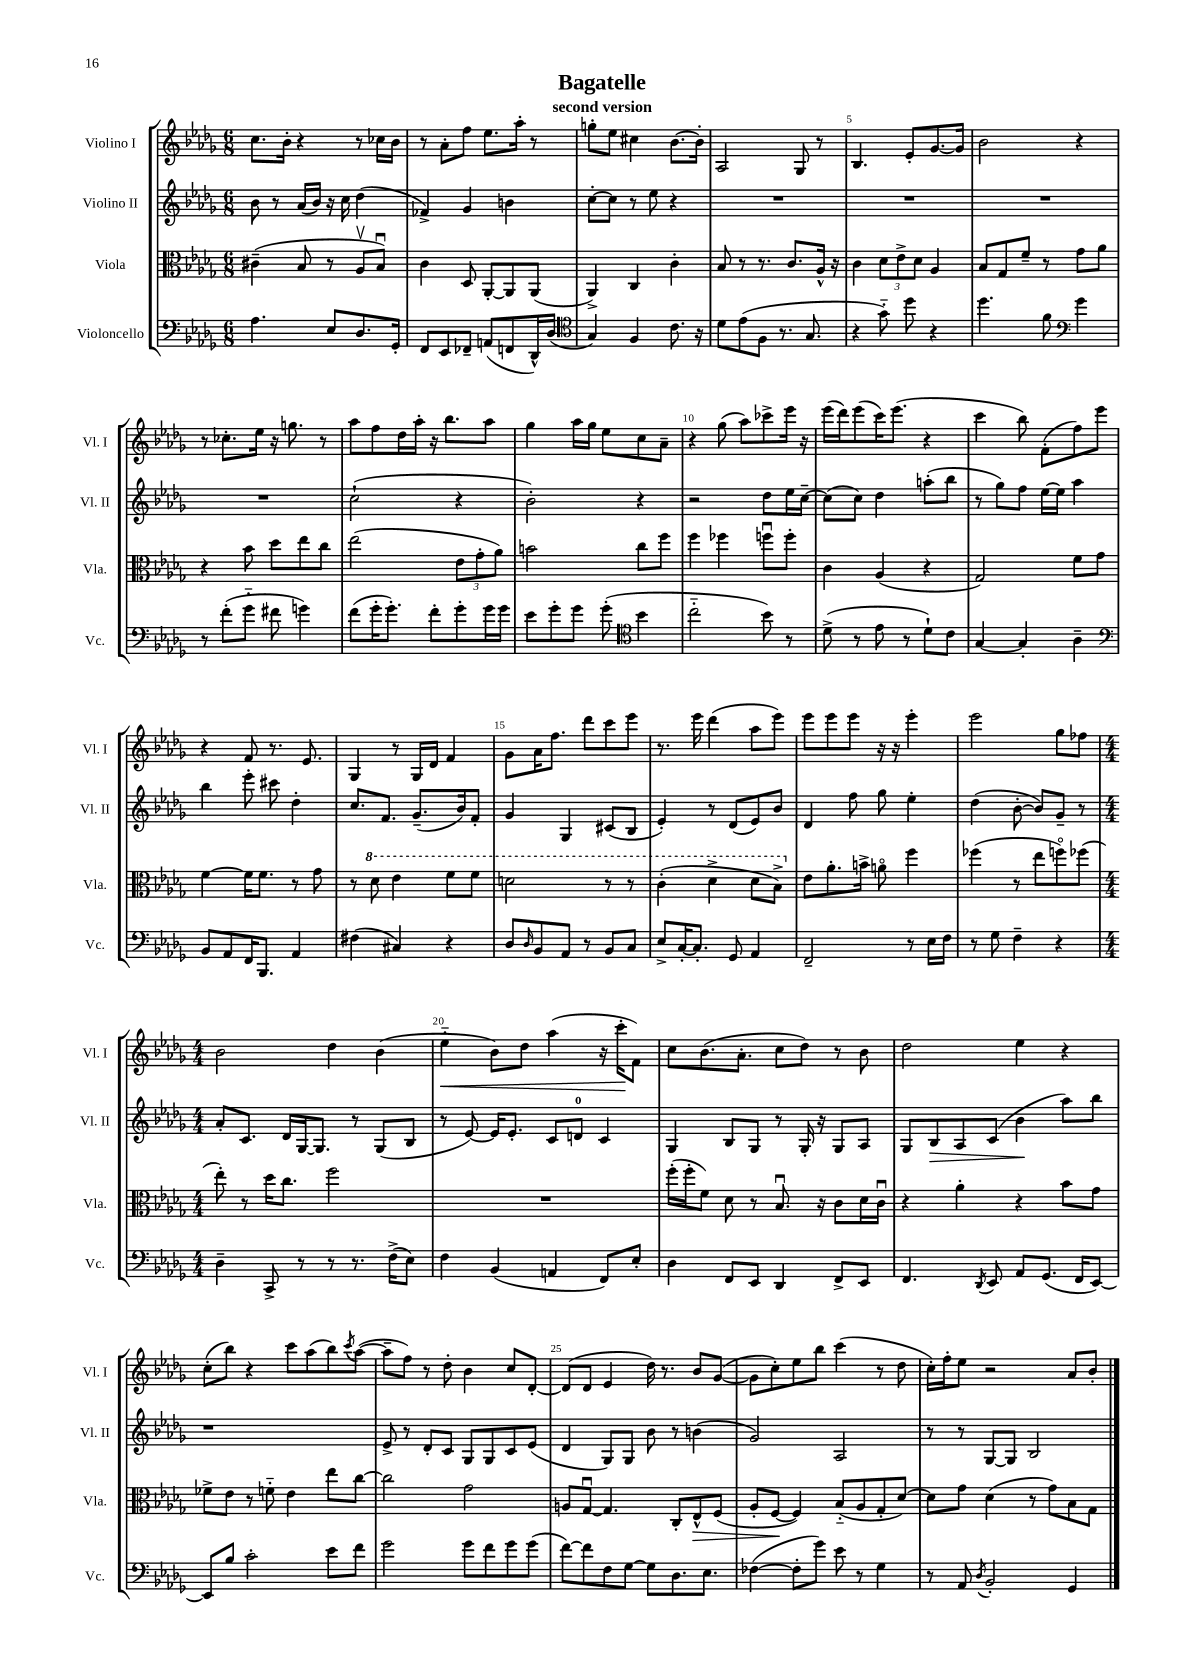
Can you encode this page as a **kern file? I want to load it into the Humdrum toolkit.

**kern	**kern	**dynam	**kern	**dynam	**kern	**dynam
*part4	*part3	*part3	*part2	*part2	*part1	*part1
*staff4	*staff3	*staff3	*staff2	*staff2	*staff1	*staff1
*I"Violoncello	*I"Viola	*	*I"Violino II	*	*I"Violino I	*
*I'Vc.	*I'Vla.	*	*I'Vl. II	*	*I'Vl. I	*
*clefF4	*clefC3	*	*clefG2	*	*clefG2	*
*k[b-e-a-d-g-]	*k[b-e-a-d-g-]	*	*k[b-e-a-d-g-]	*	*k[b-e-a-d-g-]	*
*M6/8	*M6/8	*	*M6/8	*	*M6/8	*
=1	=1	=1	=1	=1	=1	=1
4.A-\	(4c#X~\	.	8b-\	.	8.cc\L	.
.	.	.	8r	.	.	.
.	.	.	.	.	16b-'\Jk	.
.	8B-/	.	(16a-/LL	.	4r	.
.	.	.	16b-/JJ)	.	.	.
8E-/L	8r	.	16r	.	.	.
.	.	.	16cc\	.	.	.
8.D-/	8A-v/L	.	(4dd-\	.	8r	.
.	8B-u/J)	.	.	.	16cc-X\LL	.
16GG-'/Jk	.	.	.	.	16b-\JJ	.
=2	=2	=2	=2	=2	=2	=2
8FF/L	4c\	.	4f-X^/)	.	8r	.
8EE-/	.	.	.	.	8a-'\L	.
8FF-X~/J	8D-/	.	4g-/	.	8ff\J	.
(8AAn/L	[8AA-'/L	.	.	.	8.ee-\L	.
8FFn/	8AA-/]	.	4bn\	.	.	.
.	.	.	.	.	16aa-'\Jk	.
16DD-^^/L)	(8AA-/J	.	.	.	8r	.
(16D-/JJ	.	.	.	.	.	.
=3	=3	=3	=3	=3	=3	=3
*clefC4	*	*	*	*	*	*
4G-/)	4AA-^/)	.	[8cc'\L	.	8ggn'\L	.
.	.	.	8cc\J]	.	8ee-\J	.
4F/	4C/	.	8r	.	4cc#X\	.
.	.	.	8ee-\	.	.	.
8.c\	4c'\	.	4r	.	[8.b-\L	.
16r	.	.	.	.	16b-'\Jk]	.
=4	=4	=4	=4	=4	=4	=4
8d-\L	8B-/	.	2.r	.	2A-/	.
(8e-\	8r	.	.	.	.	.
8F\J	8.r	.	.	.	.	.
8.r	.	.	.	.	.	.
.	8.c/L	.	.	.	.	.
.	.	.	.	.	8G-/	.
8.G-/	.	.	.	.	.	.
.	16A-^^/Jk	.	.	.	8r	.
.	16r	.	.	.	.	.
=5	=5	=5	=5	=5	=5	=5
4r	4c\	.	2.r	.	4.B-/	.
8g-\)	12d-\L	.	.	.	.	.
.	12e-^\	.	.	.	.	.
8dd-\	.	.	.	.	8e-'/L	.
.	12d-\J	.	.	.	.	.
4r	4A-/	.	.	.	[8.g-/	.
.	.	.	.	.	16g-/Jk]	.
=6	=6	=6	=6	=6	=6	=6
4.dd-\	8B-/L	.	2.r	.	2b-\	.
.	8G-/	.	.	.	.	.
.	8f~/J	.	.	.	.	.
8f\	8r	.	.	.	.	.
*clefF4	*	*	*	*	*	*
4g-\	8g-\L	.	.	.	4r	.
.	8a-\J	.	.	.	.	.
!!LO:LB:g=z
=7	=7	=7	=7	=7	=7	=7
8r	4r	.	2.r	.	8r	.
(8f'\L	.	.	.	.	8.cc-X'\L	.
8g-\J	8b-\	.	.	.	.	.
.	.	.	.	.	16ee-\Jk	.
8f#X\	8dd-\L	.	.	.	16r	.
.	.	.	.	.	8.ggn\	.
4gn\)	8ee-\	.	.	.	.	.
.	8cc\J	.	.	.	8r	.
=8	=8	=8	=8	=8	=8	=8
(8f\L	(2ee-\	.	(2cc`\	.	8aa-\L	.
16g-'\K	.	.	.	.	8ff\	.
8.g-'\J)	.	.	.	.	.	.
.	.	.	.	.	16dd-\L	.
.	.	.	.	.	16aa-'\JJ	.
8f'\L	.	.	.	.	16r	.
.	.	.	.	.	8.bb-\L	.
8g-'\	12e-\L	.	4r	.	.	.
.	12g-'\	.	.	.	.	.
16g-\L	.	.	.	.	8aa-\J	.
.	12a-\J)	.	.	.	.	.
16g-\JJ	.	.	.	.	.	.
=9	=9	=9	=9	=9	=9	=9
8e-\L	2bn\	.	2b-'\)	.	4gg-\	.
8g-'\	.	.	.	.	.	.
8g-\J	.	.	.	.	16aa-\LL	.
.	.	.	.	.	16gg-\JJ	.
(8g-'\	.	.	.	.	8ee-\L	.
*clefC4	*	*	*	*	*	*
4b-\	8cc\L	.	4r	.	8cc\	.
.	8ff\J	.	.	.	8a-~\J	.
=10	=10	=10	=10	=10	=10	=10
2cc\	4ff\	.	2r	.	4r	.
.	4ff-X\	.	.	.	(8gg-\	.
.	.	.	.	.	8aa-\L)	.
8b-\)	8ffnu\L	.	8dd-\L	.	8ccc-X^\	.
8r	8ff'\J	.	16ee-\L	.	16eee-\Jk	.
.	.	.	[16cc~\JJ	.	16r	.
=11	=11	=11	=11	=11	=11	=11
(8d-^\	4c\	.	(8cc\L]	.	(16eee-\LL	.
.	.	.	.	.	16ddd-\J)	.
8r	.	.	8cc\J)	.	(8eee-\	.
8e-\	(4A-/	.	4dd-\	.	16ccc\K)	.
.	.	.	.	.	(8.eee-\J	.
8r	.	.	.	.	.	.
8d-`\L)	4r	.	(8aan'\L	.	4r	.
8c\J	.	.	8bb-\J	.	.	.
=12	=12	=12	=12	=12	=12	=12
[4G-/	2G-/)	.	8r	.	4ccc\	.
.	.	.	8gg-\L)	.	.	.
4G-'/]	.	.	8ff\J	.	8bb-\)	.
.	.	.	[16ee-\LL	.	(8f'\L	.
.	.	.	16ee-\JJ]	.	.	.
4A-~\	8f\L	.	4aa-\	.	8ff\)	.
.	8g-\J	.	.	.	8eee-\J	.
!!LO:LB:g=z
=13	=13	=13	=13	=13	=13	=13
*clefF4	*	*	*	*	*	*
8BB-/L	[4f\	.	4bb-\	.	4r	.
8AA-/	.	.	.	.	.	.
16FF/K	16f\KL]	.	8eee-'\	.	8f/	.
8.BBB-/J	8.f\J	.	.	.	.	.
.	.	.	8ccc#X\	.	8.r	.
4AA-/	8r	.	4dd-'\	.	.	.
.	.	.	.	.	8.e-/	.
.	8g-\	.	.	.	.	.
=14	=14	=14	=14	=14	=14	=14
(4F#X\	8r	.	8.cc/L	.	4G-/	.
*	*8va	*	*	*	*	*
.	8dd-\	.	.	.	.	.
.	.	.	8.f/J	.	.	.
4C#X/)	4ee-\	.	.	.	8r	.
.	.	.	(8.g-~/L	.	16G-/LL	.
.	.	.	.	.	16d-/JJ	.
4r	8ff\L	.	.	.	4f/	.
.	.	.	16b-/k)	.	.	.
.	8ff\J	.	8f'/J	.	.	.
=15	=15	=15	=15	=15	=15	=15
8D-/L	2ddn\	.	4g-/	.	8g-\L	.
16qqD-/	.	.	.	.	.	.
8BB-/	.	.	.	.	16a-\K	.
.	.	.	.	.	8.ff\J	.
8AA-/J	.	.	4G-/	.	.	.
8r	.	.	.	.	8ddd-\L	.
8BB-/L	8r	.	(8c#X/L	.	8ccc\	.
8C/J	8r	.	8B-/J	.	8eee-\J	.
=16	=16	=16	=16	=16	=16	=16
8E-^/L	(4cc'\	.	4e-'/)	.	8.r	.
[16C'/K	.	.	.	.	.	.
8.C'/J]	.	.	.	.	16eee-\	.
.	4dd-^\	.	8r	.	(4ddd-\	.
8GG-/	.	.	(8d-/L	.	.	.
4AA-/	8dd-\L	.	8e-/)	.	8aa-\L	.
.	8b-^\J)	.	8b-/J	.	8eee-\J)	.
=17	=17	=17	=17	=17	=17	=17
*	*X8va	*	*	*	*	*
2FF~/	8e-\L	.	4d-/	.	8eee-\L	.
.	8.a-'\	.	.	.	8eee-\	.
.	.	.	8ff\	.	8eee-\J	.
.	16bn^\Jk	.	.	.	.	.
.	8an\	.	8gg-\	.	16r	.
.	.	.	.	.	16r	.
8r	4ff\	.	4ee-'\	.	4eee-'\	.
16E-\LL	.	.	.	.	.	.
16F\JJ	.	.	.	.	.	.
=18	=18	=18	=18	=18	=18	=18
8r	(4ff-X\	.	(4dd-\	.	2eee-\	.
8G-\	.	.	.	.	.	.
4F~\	8r	.	[8b-'\	.	.	.
.	8ee-\L	.	8b-/L])	.	.	.
4r	8ffn\)	.	8g-~/J	.	8gg-\L	.
.	(8ff-X\J	.	8r	.	8ff-X\J	.
!!LO:LB:g=z
=19	=19	=19	=19	=19	=19	=19
*M4/4	*M4/4	*	*M4/4	*	*M4/4	*
4D-~\	8ee-'\)	.	8a-'/L	.	2b-\	.
.	8r	.	8.c/J	.	.	.
8CC^/	16dd-\KL	.	.	.	.	.
.	8.cc\J	.	16d-/LL	.	.	.
8r	.	.	[16G-/J	.	.	.
.	.	.	8.G-/J]	.	.	.
8r	2ff\	.	.	.	4dd-\	.
8.r	.	.	8r	.	.	.
.	.	.	(8G-/L	.	(4b-\	.
(16F^\KL	.	.	.	.	.	.
8E-\J)	.	.	8B-/J	.	.	.
=20	=20	=20	=20	=20	=20	=20
!	!	!	!	!	!	!LO:HP:b
4F\	1r	.	8r	.	4ee-\	<
.	.	.	[8e-/)	.	.	.
(4BB-/	.	.	16e-/KL]	.	8b-\L)	.
.	.	.	8.e-'/J	.	.	.
.	.	.	.	.	8dd-\J	.
4AAn/	.	.	8c/L	.	(4aa-\	.
.	.	.	8dn/J	.	.	.
8FF/L)	.	.	4c/	.	16r	.
.	.	.	.	.	16ccc'\KL	.
8E-'/J	.	.	.	.	8f\J)	[
=21	=21	=21	=21	=21	=21	=21
4D-\	(16ff'\LL	.	4G-/	.	8cc\L	.
.	16ff'\J	.	.	.	.	.
.	8f\J)	.	.	.	(8.b-\	.
8FF/L	8d-\	.	8B-/L	.	.	.
.	.	.	.	.	8.a-'\J	.
8EE-/J	8r	.	8G-/J	.	.	.
4DD-/	8.B-u/	.	8r	.	8cc\L	.
.	.	.	16G-'/	.	8dd-\J)	.
.	16r	.	16r	.	.	.
8FF^/L	8c\L	.	8G-/L	.	8r	.
8EE-/J	16d-\L	.	8A-/J	.	8b-\	.
.	16cu\JJ	.	.	.	.	.
=22	=22	=22	=22	=22	=22	=22
4.FF/	4r	.	8G-/L	.	2dd-\	.
!	!	!	!	!LO:HP:b	!	!
.	.	.	8B-/	>	.	.
.	4a-'\	.	8A-/	.	.	.
8qDD-/	.	.	.	.	.	.
8EE-/	.	.	(8c/J	.	.	.
8AA-/L	4r	.	4b-\	.	4ee-\	.
(8.GG-/J	.	.	.	.	.	.
.	8b-\L	.	8aa-\L)	]	4r	.
16FF/KL	.	.	.	.	.	.
[8EE-/J)	8g-\J	.	8bb-\J	.	.	.
!!LO:LB:g=z
=23	=23	=23	=23	=23	=23	=23
8EE-/L]	8f-X^\L	.	1r	.	(8cc'\L	.
8B-/J	8e-\J	.	.	.	8bb-\J)	.
2c'\	8r	.	.	.	4r	.
.	8fn\	.	.	.	.	.
.	4e-\	.	.	.	8ccc\L	.
.	.	.	.	.	(8aa-\	.
8e-\L	8ee-\L	.	.	.	8bb-\)	.
.	.	.	.	.	8qccc/	.
8f\J	[8cc\J	.	.	.	([8aa-\J	.
=24	=24	=24	=24	=24	=24	=24
2g-\	2cc\]	.	8e-^/	.	8aa-~\L]	.
.	.	.	8r	.	8ff\J)	.
.	.	.	8d-'/L	.	8r	.
.	.	.	8c/J	.	8dd-'\	.
8g-\L	2g-\	.	8G-/L	.	4b-\	.
8f\	.	.	8G-/	.	.	.
8g-\	.	.	8c/	.	8cc/L	.
(8g-\J	.	.	(8e-/J	.	[8d-'/J	.
=25	=25	=25	=25	=25	=25	=25
[8f\L)	8An/L	.	4d-/	.	(8d-/L]	.
8f\]	[8G-u/J	.	.	.	8d-/J	.
8F\	4.G-/]	.	8G-/L)	.	4e-/	.
[8G-\J	.	.	8G-/J	.	.	.
8G-\L]	.	.	8b-\	.	16dd-\)	.
.	.	.	.	.	8.r	.
8.D-\	8C'/L	.	8r	.	.	.
!	!	!LO:HP:b	!	!	!	!
.	8E-^^/	>	(4bn\	.	8b-/L	.
8.E-\J	.	.	.	.	.	.
.	(8F/J	.	.	.	([8g-/J	.
=26	=26	=26	=26	=26	=26	=26
([4F-X\	8A-'/L	.	2g-/)	.	8g-\L]	.
.	[8F/J	.	.	.	8cc'\)	.
8F-'\L]	4F/])	]	.	.	8ee-\	.
8g-\J)	.	.	.	.	8bb-\J	.
8e-\	(8B-/L	.	2A-/	.	(4ccc\	.
8r	8A-/	.	.	.	.	.
4G-\	8G-'/	.	.	.	8r	.
.	[8d-/J)	.	.	.	8dd-\	.
=27	=27	=27	=27	=27	=27	=27
8r	8d-\L]	.	8r	.	16cc'\LL)	.
.	.	.	.	.	16ff'\J	.
8AA-/	8g-\J	.	8r	.	8ee-\J	.
8qD-/	.	.	.	.	.	.
2BB-'/	(4d-\	.	[8G-/L	.	2r	.
.	.	.	8G-/J]	.	.	.
.	8r	.	2B-/	.	.	.
.	8g-\L)	.	.	.	.	.
4GG-/	8B-\	.	.	.	8a-/L	.
.	8G-\J	.	.	.	8b-'/J	.
==	==	==	==	==	==	==
*-	*-	*-	*-	*-	*-	*-
